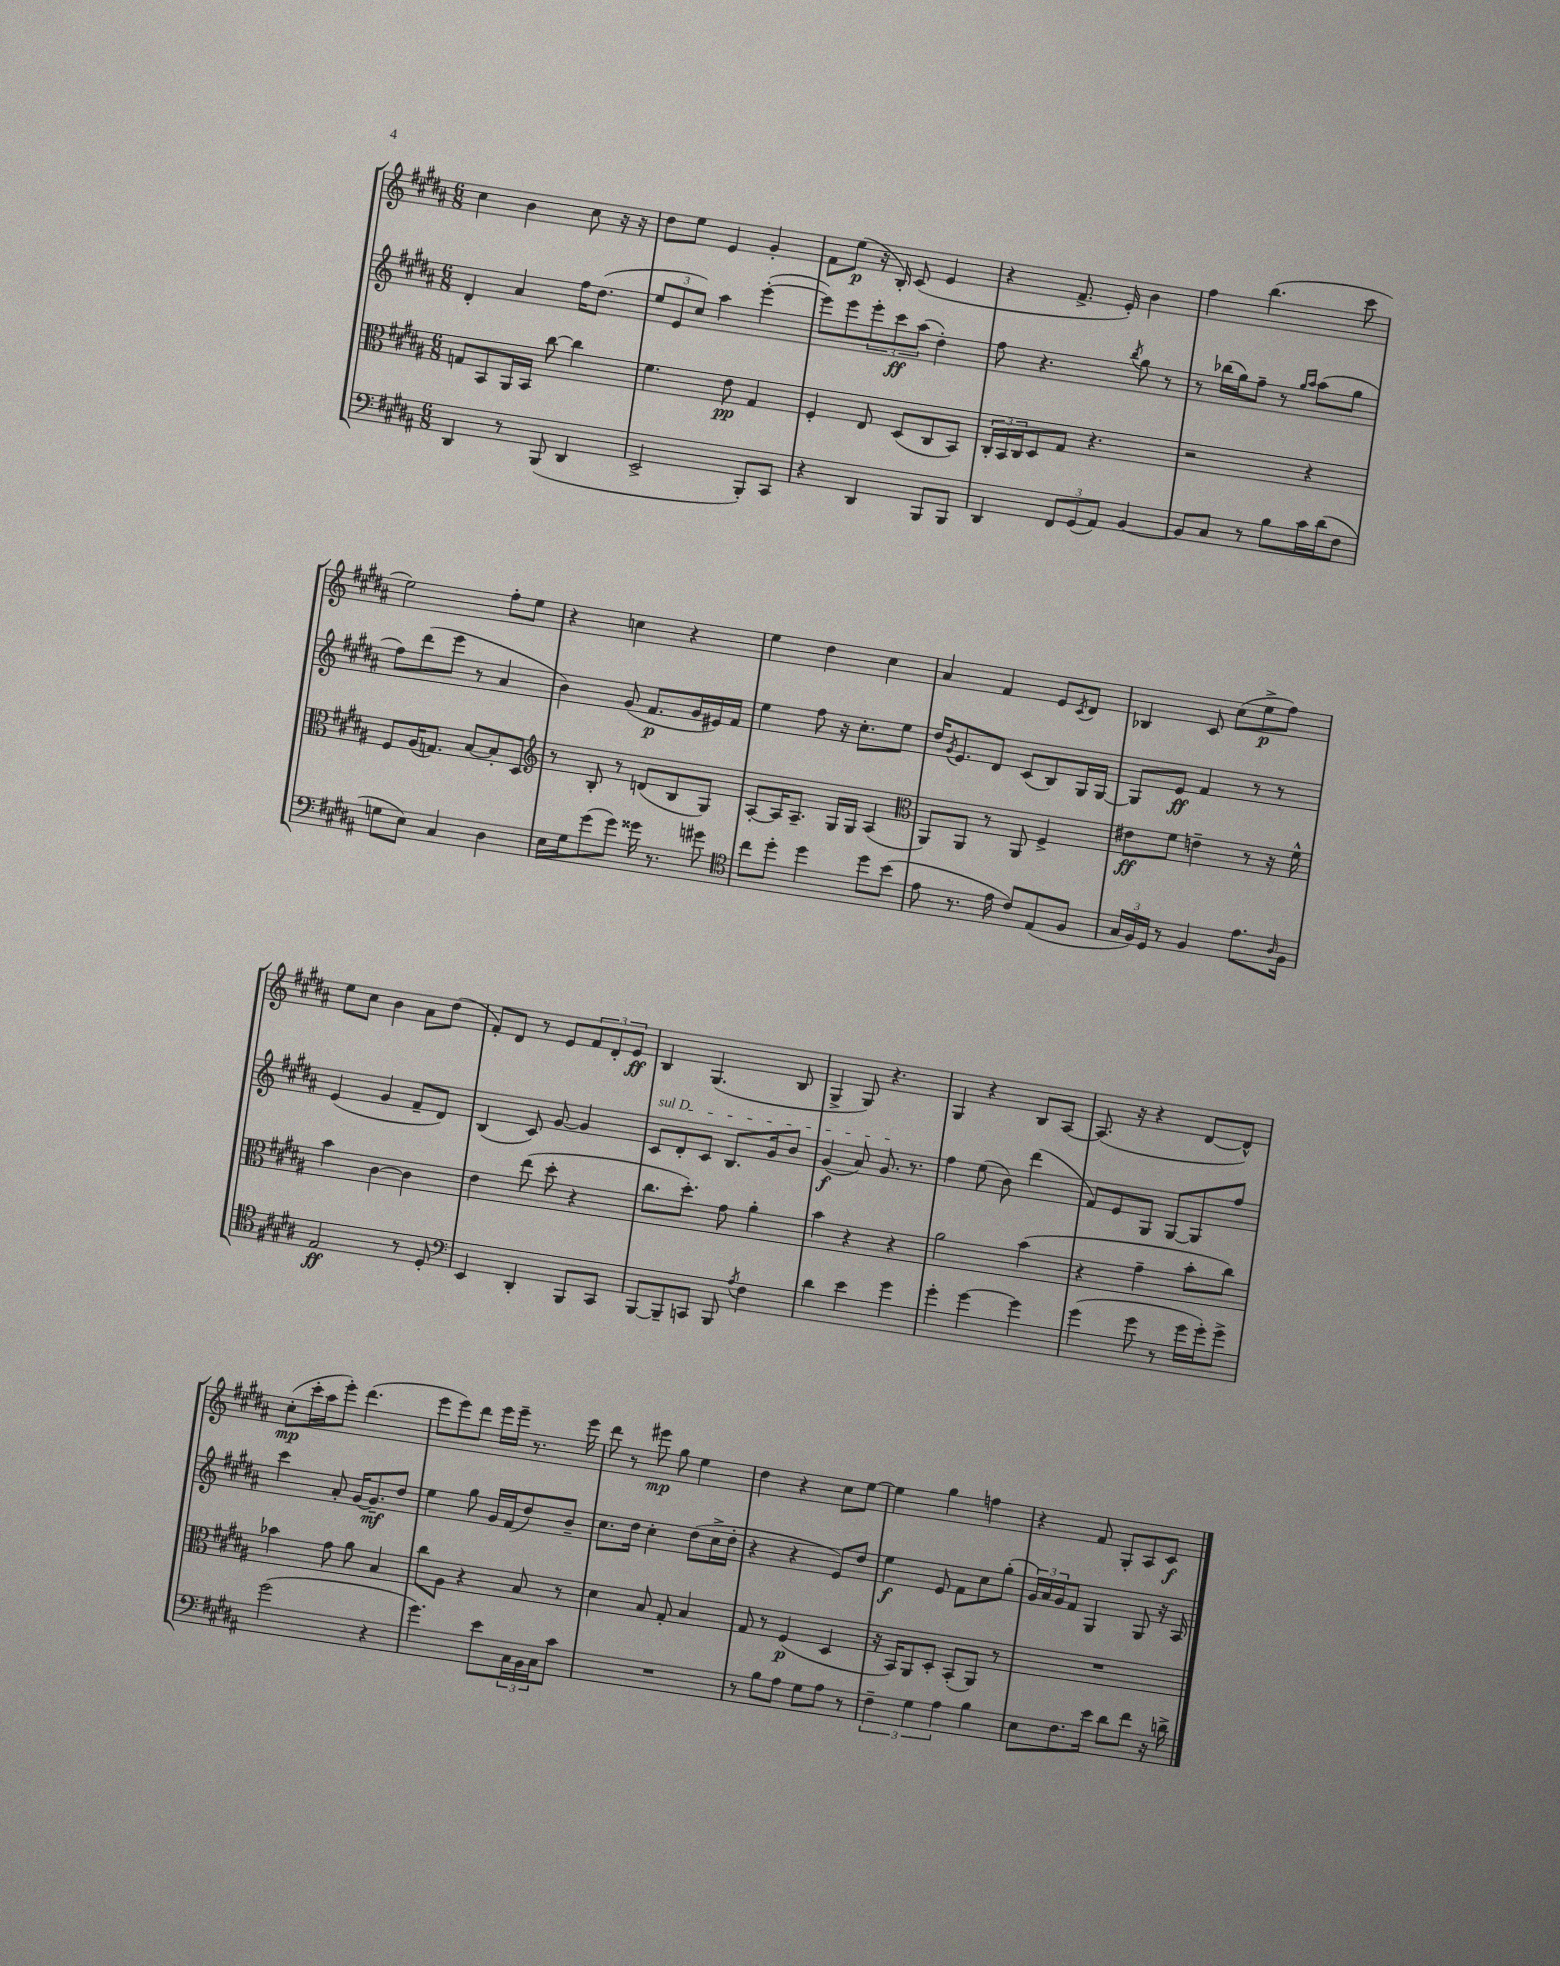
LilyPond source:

<<
\new StaffGroup <<
\new Staff = "s0" {
    \clef treble \key b \major \numericTimeSignature \time 6/8
    cis''4 b'4 cis''8 r16 r16 |
    dis''8 e''8 e'4 gis'4-. |
    fis'8 e''8\p( r16 b16-.) cis'8( e'4 |
    r4 fis'8.-> e'16-.) b'4 |
    fis''4 b''4.( cis'''8 |
    e''2) fis''8-. e''8 |
    r4 c''4 r4 |
    e''4 dis''4 cis''4 |
    ais'4 fis'4 e'8 \acciaccatura { cis'8 } dis'8 |
    bes4 cis'8 cis''8( e''8->\p fis''8) |
    e''8 cis''8 b'4 ais'8 dis''8( |
    fis'8-.) dis'8 r8 e'8 \tuplet 3/2 { fis'8 dis'8-. e'8\ff } |
    b4 gis4.( b8 |
    gis4-> gis8) r4. |
    gis4 r4 b8 ais8~ |
    ais8.( r16 r4 dis'8~ dis'8-^) |
    cis''8-.\mp( cis'''16-. ais''16 e'''8-.) dis'''4.( |
    e'''8 e'''8) dis'''8 e'''16 e'''16-- r8. e'''16 |
    dis'''8 r8 eis'''8\mp gis''8 e''4 |
    dis''4 r4 cis''8 e''8~ |
    e''4 gis''4 f''4 |
    r4 fis'8 gis8-. ais8 cis'8\f \bar "|." |
}
\new Staff = "s1" {
    \clef treble \key b \major \numericTimeSignature \time 6/8
    dis'4-. ais'4 fis''16 dis''8.( |
    \tuplet 3/2 { e''8 e'8 cis''8) } ais''4 e'''4~-.( |
    e'''8) e'''8 \tuplet 3/2 { e'''8-. cis'''8\ff ais''8( } dis''4-.) |
    fis''8 r4. \acciaccatura { b''8 } gis''8 r8 |
    r8 bes''16( gis''16) fis''8-- r8 \grace { gis''16 ais''16 } ais''8( gis''8 |
    fis''8) dis'''8( e'''8 r8 ais'4 |
    b'4) gis'8( fis'8.\p gis'16 eis'16) fis'16 |
    e''4 fis''8 r16 cis''8.-. e''8 |
    dis''16 \acciaccatura { gis'8 } e'8. dis'8 cis'8( b8) gis16 gis16~ |
    gis8 e'8\ff fis'4 r8 r8 |
    e'4( gis'4 fis'8-- dis'8) |
    b4( cis'8) gis'8~ gis'4 |
    \once \override TextSpanner.bound-details.left.text = \markup { \italic "sul D" } cis'8\startTextSpan dis'8-. cis'8 b8. gis'16 b'8 |
    gis'4\f( ais'8) gis'8.\stopTextSpan r8. |
    fis''4 e''8( b'8) dis'''4( |
    fis'8) e'8 gis8 gis8~ gis8 fis''8 |
    cis'''4 ais'8-. gis'16~ gis'8.--\mf dis''8 |
    e''4 gis''8 gis'16 fis'16( dis''8) b'8-- |
    cis''8. dis''16 cis''4-. dis''8( cis''16-> dis''16-. |
    r4 r4 e'8) dis''8 |
    e''4\f e'8 fis'8 cis''8 gis''8-.( |
    \tuplet 3/2 { gis'16) ais'16 gis'16 } fis'8 gis4 gis8 r16 ais16 \bar "|." |
}
\new Staff = "s2" {
    \clef alto \key b \major \numericTimeSignature \time 6/8
    g8 b,8 ais,16 b,16 cis''8~ cis''4 |
    fis'4. e'8\pp gis4 |
    fis4-. e8 dis8( cis8 b,8) |
    \tuplet 3/2 { cis16-. b,16 cis16 } dis8 gis8 r4. |
    r2 r4 |
    fis8 ais16( g8.) b8~ b8-. dis8 |
    \clef treble r8 b8-. r8 d'8( b8 gis8) |
    ais8~-. ais16 ais8.-- gis16 gis16 ais4( |
    \clef alto ais,8) ais,8 r8 ais,8 fis4-> |
    eis'8\ff fis'8 e'4-- r8 r16 fis'16-^ |
    b'4 cis'4~ cis'4 |
    e'4 e''8( dis''8-. r4 |
    cis''8. dis''8.-.) gis'8 ais'4-. |
    b'4 r4 r4 |
    ais'2 b'4( |
    r4 gis'4-- b'8-. cis''8) |
    bes'4 gis'8 ais'8 b4 |
    cis''8 ais8 r4 b8 r8 |
    dis'4 b8 gis8-. b4 |
    gis8 r8 fis4\p( dis4 |
    r16 b,16) ais,8 dis8-. b,8-.( ais,8) r8 |
    R2. \bar "|." |
}
\new Staff = "s3" {
    \clef bass \key b \major \numericTimeSignature \time 6/8
    dis,4 r8 b,,8( dis,4 |
    e,2-> b,,8-.) cis,8 |
    r4 dis,4 b,,8 b,,8 |
    dis,4 \tuplet 3/2 { fis,8 gis,8( ais,8) } b,4~ |
    b,8 cis8 r8 b8 cis'16 dis'16( fis8 |
    g8 e8) cis4 dis4 |
    e16 gis16 gis'8( gis'8) gisis'16 r8. gis'8 |
    \clef tenor cis''8 dis''8-. dis''4 dis''8 b'8( |
    e'8 r8. e'16 cis'8) e8( fis8 |
    \tuplet 3/2 { gis16 fis16) dis16 } r8 fis4 e'8. \grace { ais16 } fis16 |
    e2\ff r8 dis8-. |
    \clef bass e,4 dis,4-. b,,8 cis,8 |
    b,,8~ b,,8-- c,8 b,,8 \acciaccatura { ais8 } fis4 |
    dis'4 e'4 gis'4 |
    gis'4-. gis'4~ gis'4 |
    gis'4( gis'8 r8 gis'16 gis'16-.) gis'8-> |
    gis'2( r4 |
    gis'4.) e'8 \tuplet 3/2 { cis16 b,16 cis16 } cis'8 |
    R2. |
    r8 b8 ais8 gis8 ais8 r8 |
    \tuplet 3/2 { fis4-- gis4 ais4 } b4 |
    e8 fis8. e'16 dis'8 fis'8 r16 d'16-> \bar "|." |
}
>>
>>
\layout { \context { \Score \remove "Bar_number_engraver" } }
